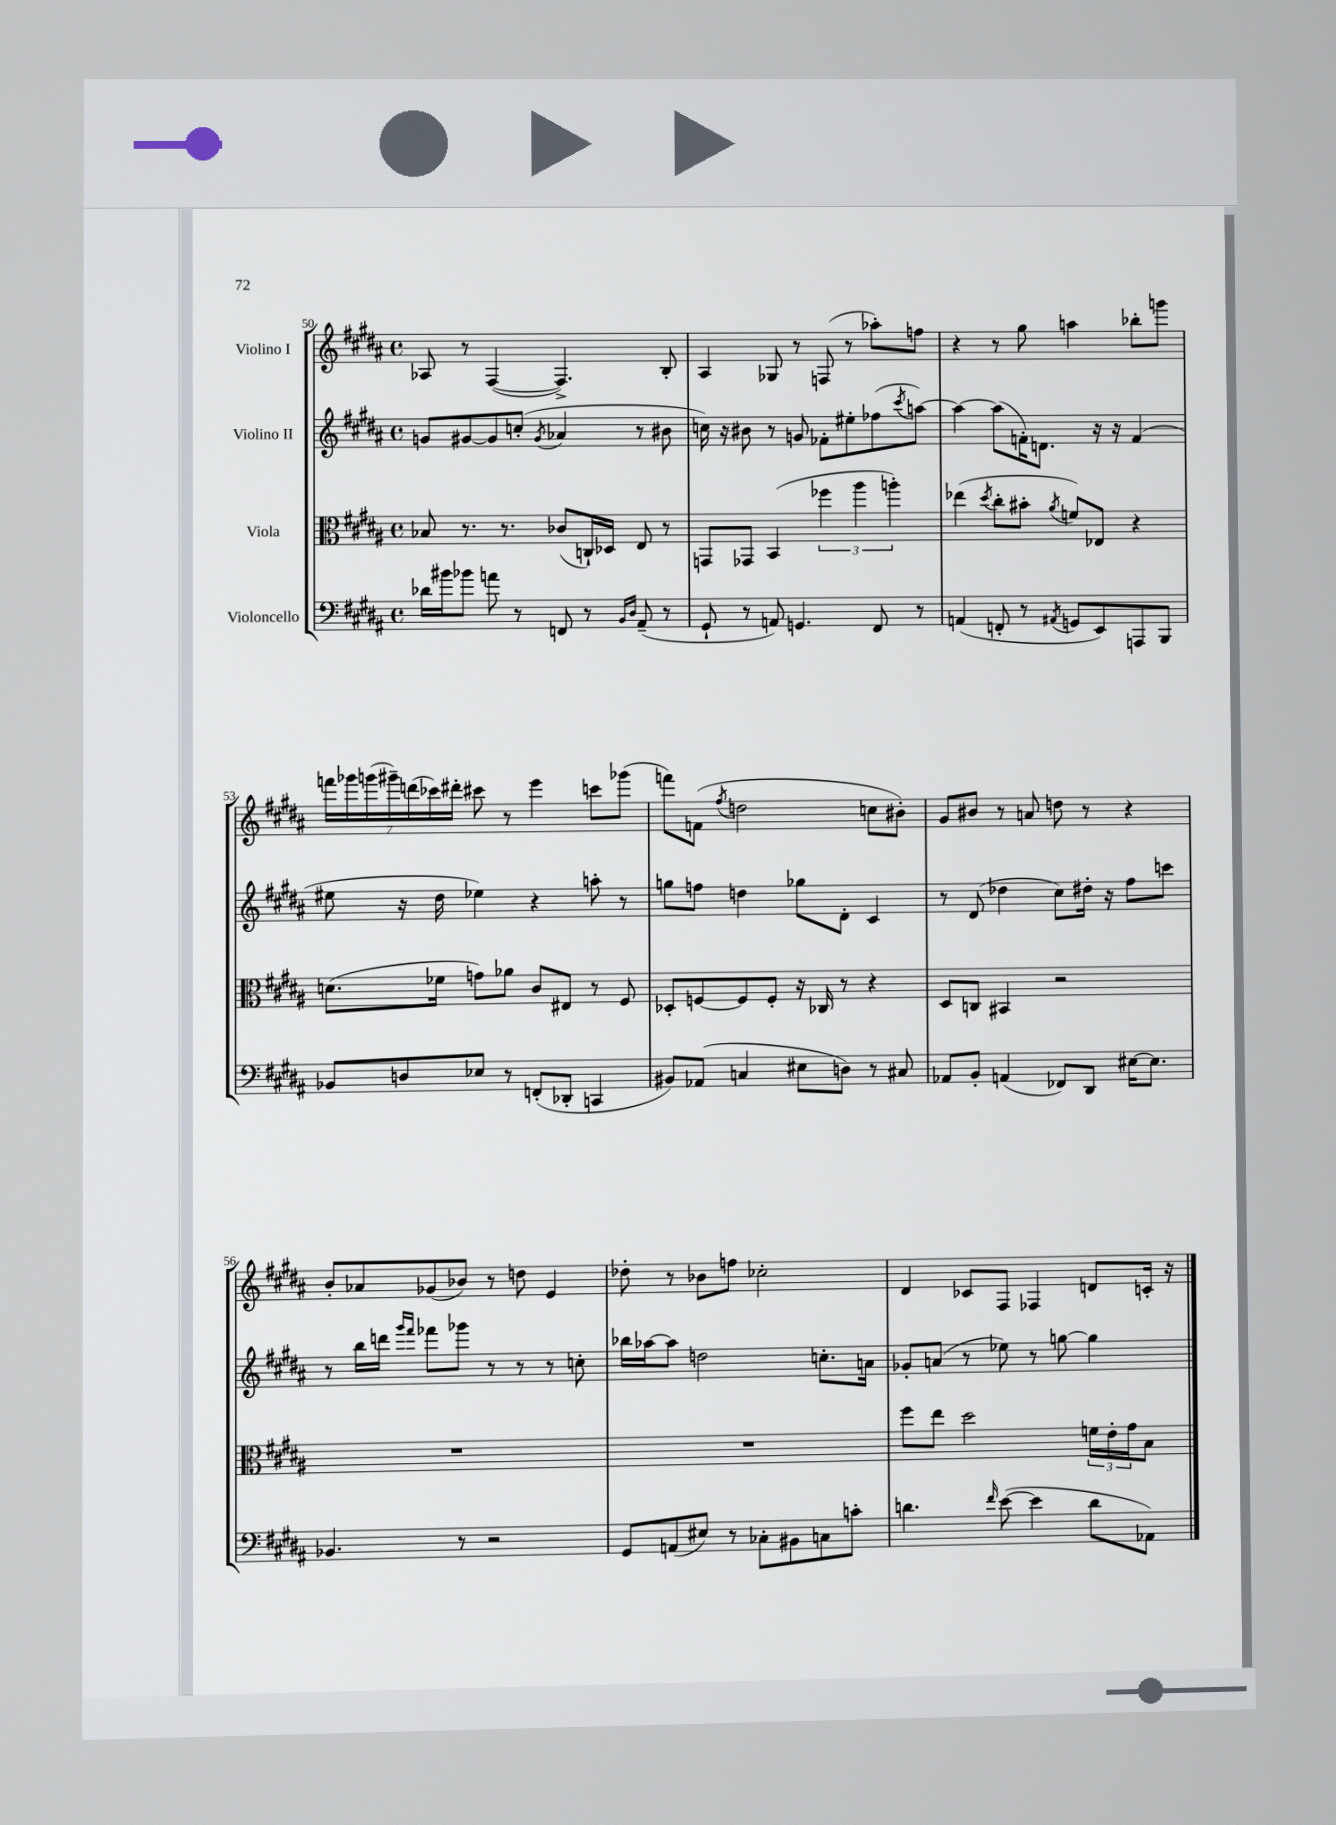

**kern	**kern	**kern	**kern
*part4	*part3	*part2	*part1
*staff4	*staff3	*staff2	*staff1
*I"Violoncello	*I"Viola	*I"Violino II	*I"Violino I
*clefF4	*clefC3	*clefG2	*clefG2
*k[f#c#g#d#a#]	*k[f#c#g#d#a#]	*k[f#c#g#d#a#]	*k[f#c#g#d#a#]
*M4/4	*M4/4	*M4/4	*M4/4
*met(c)	*met(c)	*met(c)	*met(c)
=50	=50	=50	=50
16d-X\LL	8B-X/	8gn/L	8A-X/
16b#X\J	.	.	.
8b-X\J	8.r	[8g#X/	8r
8an\	.	8g#/]	([4F#/
.	8.r	.	.
8r	.	(8ccn'/J	.
.	.	8qg#/	.
8FFn/	(8c-X/L	4a-X/	4.F#^/])
8r	16Cn`/L)	.	.
.	16D-X/JJ	.	.
16qqBB/LL	.	.	.
16qqD#/JJ	.	.	.
(8AA#~/	8E/	8r	.
8r	8r	8b#X\	8B'/
=51	=51	=51	=51
8GG#`/	8GGn/L	16ccn\)	4A#/
.	.	16r	.
8r	8GG-X/J	8b#X\	.
8AAn/)	(4BB/	8r	8G-X/
4.GGn/	.	8gn/	8r
.	6ff-X\	8f-X'\L	(8Fn/
.	.	8ee#X'\	8r
.	6aa#\	.	.
8FF#/	.	(8ff-X\	8aa-X'\L)
.	6aan'\)	.	.
.	.	8qccc#/	.
8r	.	[8aan\J)	8ffn\J
=52	=52	=52	=52
(4AAn/	(4ee-X\	4aa\_	4r
.	8qdd#/	.	.
8FFn'/	8cc#'\L	(8aa\L]	8r
8r	8b#X'\J	16fn'\K)	8gg#\
.	.	8.dn\J	.
8qAA#X/	8qa#/	.	.
8GGn/L	8fn/L)	.	4aan\
8EE/)	8E-X/J	16r	.
.	.	16r	.
8AAAn/	4r	(4f/	8bb-X'\L
8BBB/J	.	.	8gggn\J
!!LO:LB:g=z
=53	=53	=53	=53
8BB-X/L	(8.dn\L	8ee#X\	28fffn\LL
.	.	.	28ggg-X\
.	.	.	(28gggn\
.	.	.	28ggg#X~\)
8Dn/	.	16r	.
.	.	.	(28dddn\
.	.	.	28ccc-X\)
.	16f-X\Jk	16dd#\	.
.	.	.	28ddd#X'\JJ
8E-X/J	8gn\L)	4ee-X\)	8ccc#X\
8r	8a-X\J	.	8r
(8FFn'/L	8c#/L	4r	4eee\
8DD-X'/J	8E#X/J	.	.
4CCn/	8r	8aan'\	8cccn\L
.	8F#/	8r	(8ggg-X\J
=54	=54	=54	=54
8BB#X/L)	8D-X'/L	8ggn\L	8fffn\L)
(8AA-X/J	[8Fn/	8ffn\J	(8fn\J
.	.	.	8qff#/
4Cn/	8F/]	4ddn\	2ddn\
.	8F'/J	.	.
8E#X\L	16r	8gg-X\L	.
.	16C-X/	.	.
8Dn\J)	8r	8d#'\J	.
8r	4r	4c#/	8ccn\L
8C#X/	.	.	8b#X'\J)
=55	=55	=55	=55
8AA-X/L	8D#/L	8r	8g#/L
8BB'/J	8Cn/J	(8d#/	8b#X/J
(4AAn/	4BB#X/	4dd-X\	8r
.	.	.	8an/
8FF-X/L)	2r	8cc#\L)	8ddn\
8DD#/J	.	16dd#X'\Jk	8r
.	.	16r	.
[16E#X\KL	.	8ff#\L	4r
8.E#\J]	.	.	.
.	.	8cccn\J	.
!!LO:LB:g=z
=56	=56	=56	=56
4.BB-X/	1r	8r	8b'/L
.	.	16bb\LL	8a-X/
.	.	16dddn\JJ	.
.	.	16qqggg#/LL	.
.	.	16qqfff#/JJ	.
.	.	8fff-X\L	(8g-X/
8r	.	8ggg-X\J	8b-X/J)
2r	.	8r	8r
.	.	8r	8ddn\
.	.	8r	4e/
.	.	8ccn'\	.
=57	=57	=57	=57
8GG#/L	1r	16bb-X\LL	8dd-X'\
.	.	[16aa-X\J	.
(8AAn/	.	8aa-\J]	8r
8E#X/J)	.	2ddn\	8b-X\L
8r	.	.	8ffn\J
8C-X'\L	.	.	2cc-X'\
8BB#X\	.	.	.
8Cn\	.	8.ccn'\L	.
8cn'\J	.	.	.
.	.	16an\Jk	.
=58	=58	=58	=58
4.dn\	8ff#\L	8g-X'/L	4d#/
.	8ee\J	(8an/J	.
.	2dd#\	8r	8c-X/L
16qqf#/	.	.	.
([8e\	.	8ee-X\)	8F#/J
4e\]	.	8r	4F-X/
.	.	[8ggn\	.
8d\L	24fn\LL	4gg\]	8dn/L
.	24e'\	.	.
.	24g#\J	.	.
8AA-X\J)	8B\J	.	16cn'/Jk
.	.	.	16r
==	==	==	==
*-	*-	*-	*-
